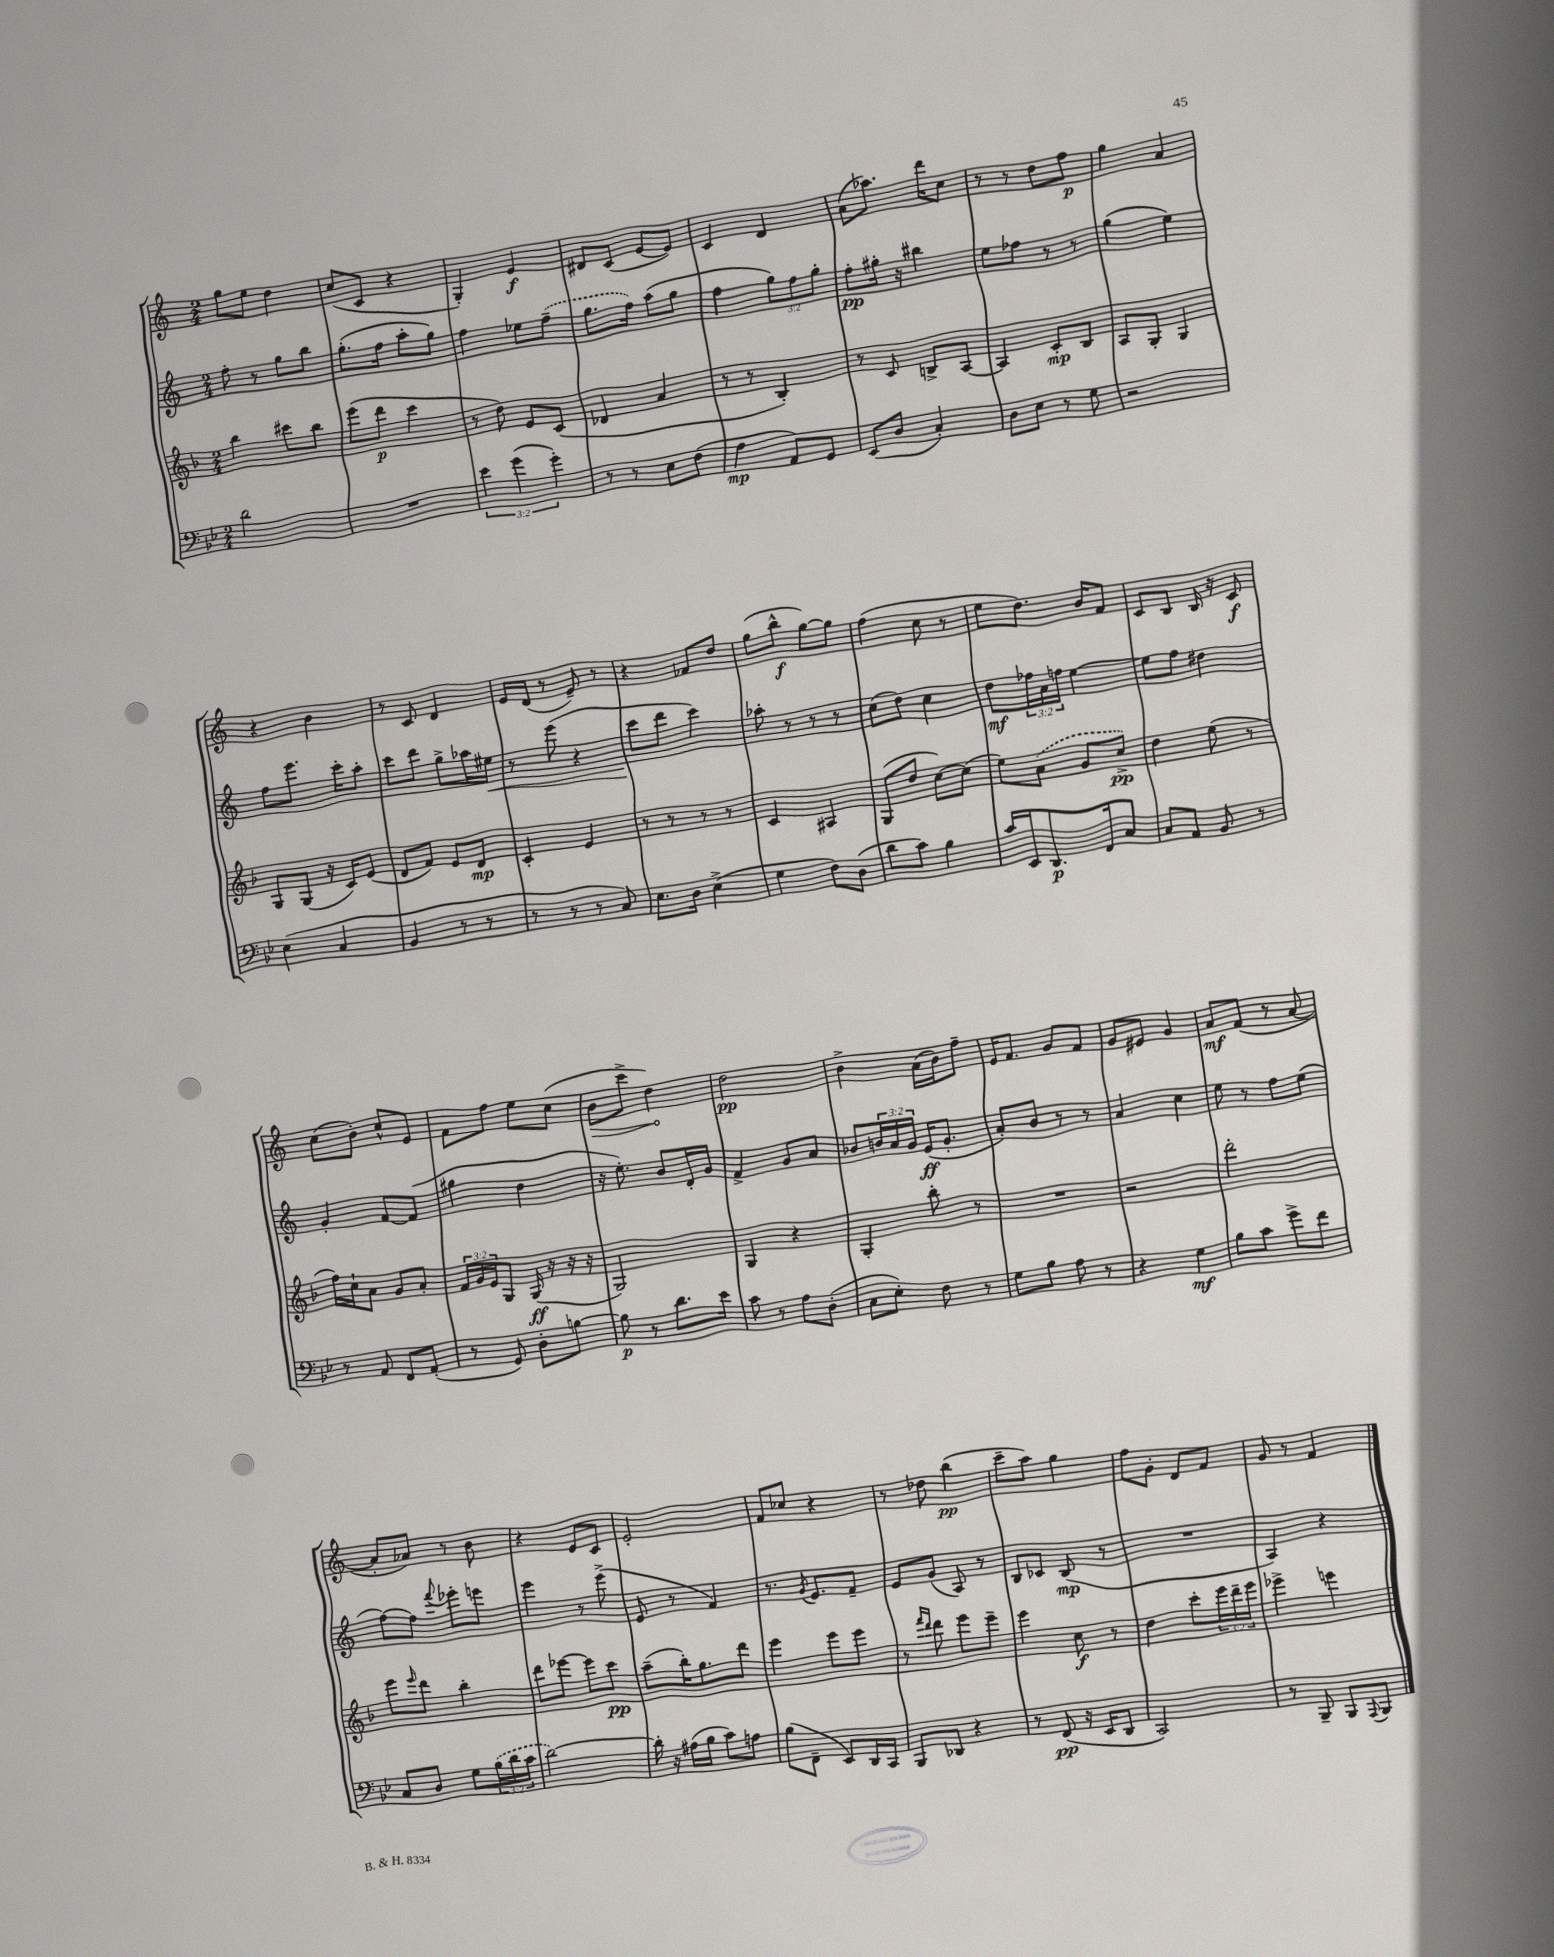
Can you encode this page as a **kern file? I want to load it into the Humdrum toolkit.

**kern	**dynam	**kern	**dynam	**kern	**dynam	**kern	**dynam
*part4	*part4	*part3	*part3	*part2	*part2	*part1	*part1
*staff4	*staff4	*staff3	*staff3	*staff2	*staff2	*staff1	*staff1
*clefF4	*	*clefG2	*	*clefG2	*	*clefG2	*
*k[b-e-]	*	*k[b-]	*	*k[]	*	*k[]	*
*M2/4	*	*M2/4	*	*M2/4	*	*M2/4	*
=13	=13	=13	=13	=13	=13	=13	=13
2d\	.	4bb-\	.	8ff'\	.	8gg\L	.
.	.	.	.	8r	.	8ee\J	.
.	.	8ccc#X\L	.	8gg\L	.	4dd\	.
.	.	8bb-\J	.	8bb\J	.	.	.
=14	=14	=14	=14	=14	=14	=14	=14
2r	.	(8eee\L	.	(8.gg'\L	.	(8cc/L	.
.	.	8ddd\J	p	.	.	8c/J	.
.	.	.	.	16ff\Jk	.	.	.
.	.	4ccc\	.	8aa'\L	.	4r	.
.	.	.	.	8gg\J)	.	.	.
=15	=15	=15	=15	=15	=15	=15	=15
6e-\	.	8r	.	4ff\	.	4G'/)	.
.	.	8dd\)	.	.	.	.	.
(6g\	.	.	.	.	.	.	.
.	.	8e/L	.	8ee-X\L	.	4e/	f
6g'\)	.	.	.	.	.	.	.
.	.	(8c/J	.	(8ff~\J	.	.	.
=16	=16	=16	=16	=16	=16	=16	=16
8r	.	4d-X/	.	8.gg\L	.	8d#X/L	.
8r	.	.	.	.	.	(8c/J	.
.	.	.	.	16ff\Jk)	.	.	.
8E-\L	.	4a/	.	(8aa\L	.	[8e/L	.
(8F\J	.	.	.	8gg\J	.	8e/J])	.
=17	=17	=17	=17	=17	=17	=17	=17
4A\	mp	8r	.	4ff\	.	4c/	.
.	.	8r	.	.	.	.	.
8AA/L)	.	4B-'/)	.	12gg\L)	.	4d/	.
.	.	.	.	12ff\	.	.	.
8GG/J	.	.	.	.	.	.	.
.	.	.	.	12gg'\J	.	.	.
=18	=18	=18	=18	=18	=18	=18	=18
(8EE-/L	.	8r	.	8ff'\L	pp	(8a\L	.
8D/J	.	8c/	.	16gg#X'\Jk	.	8.aa-X\J)	.
.	.	.	.	16r	.	.	.
4C'/)	.	8Bn^/L	.	4bb#X\	.	.	.
.	.	.	.	.	.	16ddd\KL	.
.	.	[8A/J	.	.	.	8cc\J	.
=19	=19	=19	=19	=19	=19	=19	=19
8D\L	.	4A/]	.	8ee\L	.	8r	.
8E-\J	.	.	.	8ff-X\J	.	8r	.
8r	.	8c'/L	mp	8r	.	8dd\L	.
8G\	.	8B-/J	.	8r	.	8ff\J	p
=20	=20	=20	=20	=20	=20	=20	=20
2r	.	8A/L	.	(4gg\	.	4gg\	.
.	.	8G'/J	.	.	.	.	.
.	.	4G/	.	4ee\)	.	4a/	.
!!LO:LB:g=z
=21	=21	=21	=21	=21	=21	=21	=21
(4E-\	.	8G/L	.	8ff\L	.	4r	.
.	.	(8G/J	.	8.eee\J	.	.	.
4C/	.	16r	.	.	.	4b\	.
.	.	16c/KL)	.	16ccc'\KL	.	.	.
.	.	(8e/J	.	8aa'\J	.	.	.
=22	=22	=22	=22	=22	=22	=22	=22
4BB-/	.	8d/L	.	8ccc\L	.	8r	.
.	.	8f/J)	.	8ddd\J	.	8c/	.
8r	.	8e/L	.	8gg^\L	.	4d/	.
8r	.	8d/J	mp	16aa-X\L	.	.	.
!	!	!	!	!	!LO:HP:b	!	!
.	.	.	.	16ee#X\JJ	<	.	.
=23	=23	=23	=23	=23	=23	=23	=23
8r	.	4c'/	.	8r	.	16e/LL	.
.	.	.	.	.	.	(16d/JJ	.
8r	.	.	.	(8eee\	.	8r	.
8r	.	4e/	.	4r	.	8e~/)	.
8C/)	.	.	.	.	.	8r	.
=24	=24	=24	=24	=24	=24	=24	=24
8.E-\L	.	8r	.	8ccc\L	.	4r	.
.	.	8r	.	8ddd\J	[	.	.
16D\Jk	.	.	.	.	.	.	.
(4E-^\	.	8r	.	4ccc\)	.	8f-X/L	.
.	.	8r	.	.	.	8dd/J	.
=25	=25	=25	=25	=25	=25	=25	=25
4G\	.	4c/	.	8aa-X'\	.	(8gg\L	.
.	.	.	.	8r	.	8bb^^\J	f
8F\L)	.	4A#X/	.	8r	.	[8gg\L)	.
(8D\J	.	.	.	8r	.	8gg\J]	.
=26	=26	=26	=26	=26	=26	=26	=26
8d\L	.	(8G/L	.	(8cc\L	.	(4ff\	.
8c\J)	.	8dd/J	.	8dd\J)	.	.	.
4B-\	.	[8cc\L)	.	4cc\	.	8cc\	.
.	.	(8cc\J]	.	.	.	8r	.
=27	=27	=27	=27	=27	=27	=27	=27
16c/LL	.	8ee\L)	.	8dd\L	mf	8ee\L	.
16EE-/J	.	.	.	.	.	.	.
8.DD/	p	(8a\J	.	24ff-X\L	.	8.dd\J)	.
.	.	.	.	24a\	.	.	.
.	.	.	.	24ffn\JJ	.	.	.
.	.	8g/L	.	[4ee\	.	.	.
16FF/k	.	.	.	.	.	16b/KL	.
8C/J	.	8cc^/J)	pp	.	.	8f/J	.
=28	=28	=28	=28	=28	=28	=28	=28
8C/L	.	4dd\	.	8ee\L]	.	8c/L	.
8AA/J	.	.	.	8ff\J	.	8B/J	.
8BB-/	.	(8ee\	.	4dd#X\	.	16B/	.
.	.	.	.	.	.	16r	.
8r	.	8r	.	.	.	8c/	f
!!LO:LB:g=z
=29	=29	=29	=29	=29	=29	=29	=29
8r	.	16ff\LL)	.	4g'/	.	(8cc\L	.
.	.	16cc`\J	.	.	.	.	.
8AA/	.	8a\J	.	.	.	8b'\J)	.
8FF/L	.	8g/L	.	[8f/L	.	8cc^^/L	.
(8AA'/J	.	8a'/J	.	(8f/J]	.	8e/J	.
=30	=30	=30	=30	=30	=30	=30	=30
8r	.	24f/LL	.	4gg#X\	.	8f\L	.
.	.	24g/	.	.	.	.	.
.	.	24e/J	.	.	.	.	.
8GG/)	.	8G/J	.	.	.	8ff\J	.
8D'\L	.	(16G/	ff	4dd\	.	8ee\L	.
.	.	16r	.	.	.	.	.
[8Bn\J	.	16r	.	.	.	(8cc\J	.
.	.	16r	.	.	.	.	.
=31	=31	=31	=31	=31	=31	=31	=31
!	!	!	!	!	!	!	!LO:HP:b
8B\]	p	2G/)	.	16r	.	8b\L	>
.	.	.	.	8.ee'\)	.	.	.
8r	.	.	.	.	.	8ccc^\J	.
8.d\L	.	.	.	8b/L	.	4dd\)	.
.	.	.	.	16d'/L	.	.	.
16e-\Jk	.	.	.	16g/JJ	.	.	.
.	.	.	.	.	.	.	]
=32	=32	=32	=32	=32	=32	=32	=32
8c\	.	4G/	.	4f^/	.	2dd\	pp
8r	.	.	.	.	.	.	.
8A\L	.	4r	.	8g/L	.	.	.
(8D'\J	.	.	.	8a/J	.	.	.
=33	=33	=33	=33	=33	=33	=33	=33
8C\L	.	4G'/	.	8b-X/L	.	4b^\	.
8E-'\J)	.	.	.	24bn/L	.	.	.
.	.	.	.	24a/	.	.	.
.	.	.	.	24g/JJ	.	.	.
8F\	.	8bb-'\	.	(16e/KL	ff	(16a\LL	.
.	.	.	.	8.g'/J	.	16b\J)	.
8r	.	8r	.	.	.	8ff~\J	.
=34	=34	=34	=34	=34	=34	=34	=34
8G\L	.	2r	.	8a'/L)	.	16e/KL	.
.	.	.	.	.	.	8.f/J	.
8B-\J	.	.	.	8b/J	.	.	.
8A\	.	.	.	8r	.	8g/L	.
8r	.	.	.	8r	.	8f/J	.
=35	=35	=35	=35	=35	=35	=35	=35
4r	.	2r	.	4a/	.	8g/L	.
.	.	.	.	.	.	8e#X/J	.
4G\	mf	.	.	4cc\	.	4g/	.
=36	=36	=36	=36	=36	=36	=36	=36
8B-\L	.	2ddd'\	.	8ee\	.	8a/L	mf
8c\J	.	.	.	8r	.	(8f/J	.
8g^\L	.	.	.	8ff\L	.	8r	.
8f\J	.	.	.	(8ee\J	.	[8a/	.
!!LO:LB:g=z
=37	=37	=37	=37	=37	=37	=37	=37
8C/L	.	8eee\L	.	[8ff\L)	.	8a'/L]	.
.	.	16qqeee/	.	.	.	.	.
8D/J	.	8ddd\J	.	8ff\J]	.	8a-X/J)	.
.	.	.	.	8qqfff/	.	.	.
8G\L	.	4bb-'\	.	8eee-X'\L	.	8r	.
(24B-\L	.	.	.	8eeen\J	.	8b\	.
24d\	.	.	.	.	.	.	.
24c\JJ	.	.	.	.	.	.	.
=38	=38	=38	=38	=38	=38	=38	=38
[2d\)	.	8ddd\L	.	4eee\	.	4r	.
.	.	[8eee-X\J	.	.	.	.	.
.	.	8eee-\L]	.	8r	.	8e/L	.
.	.	8ccc\J	pp	(8eee^\	.	8c/J	.
=39	=39	=39	=39	=39	=39	=39	=39
16d'\]	.	(8aa~\L	.	8e/	.	2e'/	.
16r	.	.	.	.	.	.	.
(16A#X\LL	.	16bb-'\K)	.	8r	.	.	.
16B-\JJ	.	8.gg\	.	.	.	.	.
8c\L)	.	.	.	4f/)	.	.	.
8An\J	.	8ddd\J	.	.	.	.	.
=40	=40	=40	=40	=40	=40	=40	=40
(8B-\L	.	4eee\	.	8.r	.	8f/L	.
8FF~\J	.	.	.	.	.	8cc-X/J	.
.	.	.	.	8qg/	.	.	.
.	.	.	.	8.e/L	.	.	.
8EE-/L)	.	8eee\L	.	.	.	4r	.
16DD/L	.	8eee\J	.	8f~/J	.	.	.
16CC/JJ	.	.	.	.	.	.	.
=41	=41	=41	=41	=41	=41	=41	=41
8BBB-/L	.	8r	.	8e/L	.	8r	.
.	.	16qqfff/LL	.	.	.	.	.
.	.	16qqddd/JJ	.	.	.	.	.
8DD-X/J	.	8ddd\	.	(8g/J	.	8dd-X\	.
4r	.	8eee\L	.	8A/)	.	(4bb\	pp
.	.	8eee~\J	.	8r	.	.	.
=42	=42	=42	=42	=42	=42	=42	=42
8r	.	4eee\	.	8B/L	.	8ccc~\L	.
(8FF/	pp	.	.	8c-X/J	.	8aa\J)	.
16r	.	8cc\	f	(8B/	mp	4gg\	.
16EE-/KL	.	.	.	.	.	.	.
8DD/J	.	8r	.	8r	.	.	.
=43	=43	=43	=43	=43	=43	=43	=43
2CC/)	.	4dd\	.	2r	.	8ff\L	.
.	.	.	.	.	.	8g'\J	.
.	.	8ccc'\L	.	.	.	8d/L	.
.	.	24eee\L	.	.	.	8f/J	.
.	.	24ddd~\	.	.	.	.	.
.	.	24eee\JJ	.	.	.	.	.
=44	=44	=44	=44	=44	=44	=44	=44
8r	.	4eee-X^\	.	4A/)	.	8g/	.
8BBB-~/	.	.	.	.	.	8r	.
8BBB-/L	.	4eeen\	.	4r	.	4f/	.
8qqAAA/	.	.	.	.	.	.	.
8BBB-/J	.	.	.	.	.	.	.
==	==	==	==	==	==	==	==
*-	*-	*-	*-	*-	*-	*-	*-
